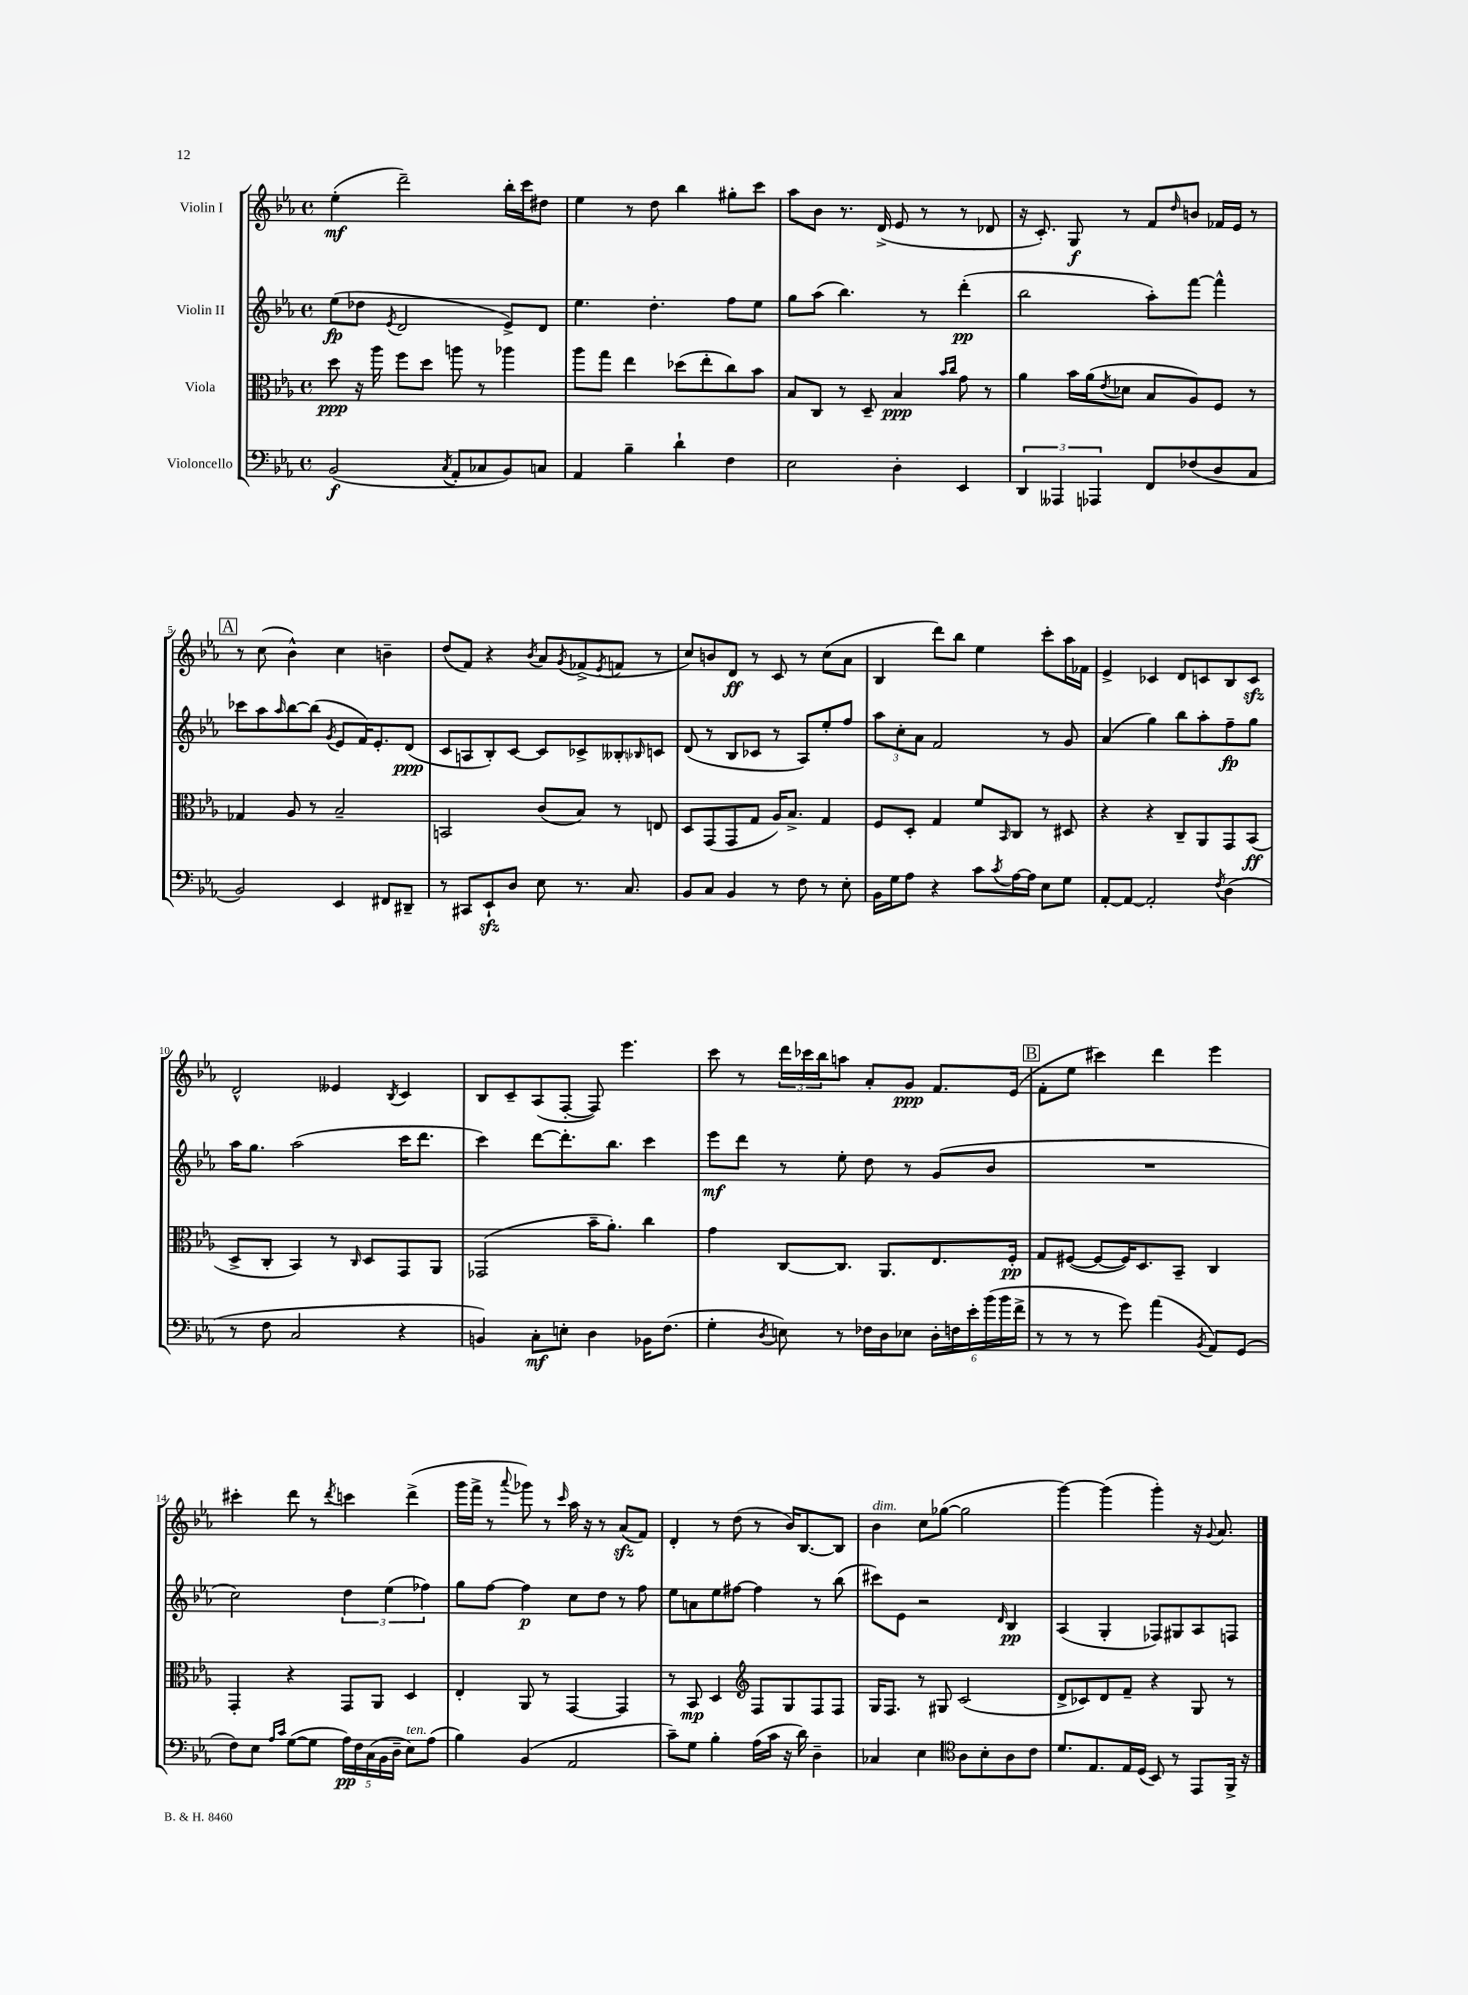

**kern	**dynam	**kern	**dynam	**kern	**dynam	**kern	**dynam
*part4	*part4	*part3	*part3	*part2	*part2	*part1	*part1
*staff4	*staff4	*staff3	*staff3	*staff2	*staff2	*staff1	*staff1
*I"Violoncello	*	*I"Viola	*	*I"Violin II	*	*I"Violin I	*
*clefF4	*	*clefC3	*	*clefG2	*	*clefG2	*
*k[b-e-a-]	*	*k[b-e-a-]	*	*k[b-e-a-]	*	*k[b-e-a-]	*
*M4/4	*	*M4/4	*	*M4/4	*	*M4/4	*
*met(c)	*	*met(c)	*	*met(c)	*	*met(c)	*
=1	=1	=1	=1	=1	=1	=1	=1
(2BB-/	f	8dd\	ppp	(8ee-\L	fp	(4ee-'\	mf
.	.	16r	.	8dd-X\J	.	.	.
.	.	16aa-\	.	.	.	.	.
.	.	.	.	8qe-/	.	.	.
.	.	8ff\L	.	2d/	.	2ddd~\)	.
.	.	8dd\J	.	.	.	.	.
8qC/	.	.	.	.	.	.	.
8AA-'/L	.	8aan\	.	.	.	.	.
8C-X/	.	8r	.	.	.	.	.
8BB-/)	.	4aa-X\	.	8e-^/L)	.	16bb-'\LL	.
.	.	.	.	.	.	16ccc\J	.
8Cn/J	.	.	.	8d/J	.	8dd#X\J	.
=2	=2	=2	=2	=2	=2	=2	=2
4AA-/	.	8aa-\L	.	4.ee-\	.	4ee-\	.
.	.	8gg\J	.	.	.	.	.
4B-~\	.	4ee-\	.	.	.	8r	.
.	.	.	.	4.dd'\	.	8dd\	.
4d`\	.	(8dd-X\L	.	.	.	4bb-\	.
.	.	8ee-'\	.	.	.	.	.
4F\	.	8cc\)	.	8ff\L	.	8gg#X'\L	.
.	.	8b-\J	.	8ee-\J	.	8ccc\J	.
=3	=3	=3	=3	=3	=3	=3	=3
2E-\	.	8B-/L	.	8gg\L	.	8aa-\L	.
.	.	8C/J	.	(8aa-\J	.	8b-\J	.
.	.	8r	.	4.bb-\)	.	8.r	.
.	.	8D~/	.	.	.	.	.
.	.	.	.	.	.	(16d^/	.
4D'\	.	4B-/	ppp	.	.	8e-/	.
.	.	.	.	8r	.	8r	.
.	.	16qqb-/LL	.	.	.	.	.
.	.	16qqcc/JJ	.	.	.	.	.
4EE-/	.	8g\	.	(4ddd'\	pp	8r	.
.	.	8r	.	.	.	8d-X/	.
=4	=4	=4	=4	=4	=4	=4	=4
6DD/	.	4a-\	.	2bb-\	.	16r	.
.	.	.	.	.	.	8.c'/)	.
6AAA--X/	.	.	.	.	.	.	.
.	.	16b-\LL	.	.	.	8G/	f
.	.	(16a-\J	.	.	.	.	.
6AAA-X/	.	.	.	.	.	.	.
.	.	8qe-/	.	.	.	.	.
.	.	8d-X\J	.	.	.	8r	.
8FF/L	.	8B-/L	.	8aa-'\L)	.	8f/L	.
.	.	.	.	.	.	16qqdd/	.
(8F-X/	.	8A-/)	.	[8fff\J	.	8bn/J	.
8D/	.	8F/J	.	4fff^^\]	.	16f-X/LL	.
.	.	.	.	.	.	16e-/JJ	.
8C/J	.	8r	.	.	.	8r	.
!!LO:LB:g=z
!!LO:REH:place=s1:t=A
=5	=5	=5	=5	=5	=5	=5	=5
2BB-/)	.	4G-X/	.	8ccc-X\L	.	8r	.
.	.	.	.	8aa-\	.	(8cc\	.
.	.	.	.	16qqaa-/	.	.	.
.	.	8A-/	.	[8bb-\	.	4b-^^\)	.
.	.	8r	.	(8bb-\J]	.	.	.
.	.	.	.	8qg/	.	.	.
4EE-/	.	2B-~/	.	8e-/L	.	4cc\	.
.	.	.	.	16f/K)	.	.	.
.	.	.	.	8.e-'/	.	.	.
8FF#X/L	.	.	.	.	.	4bn~\	.
8DD#X~/J	.	.	.	(8d/J	ppp	.	.
=6	=6	=6	=6	=6	=6	=6	=6
8r	.	2BBn/	.	8c/L	.	(8dd/L	.
8CC#X/L	.	.	.	8An/	.	8f/J)	.
8EE-zz`/	.	.	.	8B-'/)	.	4r	.
8D/J	.	.	.	[8c/J	.	.	.
.	.	.	.	.	.	8qb-/	.
8E-\	.	(8c/L	.	8c/L]	.	8a-/L	.
.	.	.	.	.	.	8qg/	.
8.r	.	8B-/J)	.	8c-X^/	.	(8f-X^/	.
.	.	.	.	.	.	8qe-/	.
.	.	8r	.	8B--X'/	.	8fn/J	.
8.C/	.	.	.	.	.	.	.
.	.	.	.	16qqB-X/	.	.	.
.	.	8En/	.	8cn/J	.	8r	.
=7	=7	=7	=7	=7	=7	=7	=7
8BB-/L	.	8D/L	.	(8d/	.	8cc/L)	.
8C/J	.	(8GG/	.	8r	.	8bn/	.
4BB-/	.	8GG/	.	8B-/L	.	8d/J	ff
.	.	8G/J	.	8c-X/J	.	8r	.
8r	.	16A-/KL)	.	8r	.	8c/	.
.	.	8.B-^/J	.	.	.	.	.
8F\	.	.	.	8A-/L)	.	8r	.
8r	.	4G/	.	8ee-'/	.	(8cc\L	.
8E-'\	.	.	.	8ff/J	.	8a-\J	.
=8	=8	=8	=8	=8	=8	=8	=8
16BB-\LL	.	8F/L	.	12aa-\L	.	4B-/	.
16G\J	.	.	.	.	.	.	.
.	.	.	.	12cc'\	.	.	.
8A-\J	.	8D'/J	.	.	.	.	.
.	.	.	.	12a-\J	.	.	.
4r	.	4G/	.	2f/	.	8ddd\L)	.
.	.	.	.	.	.	8bb-\J	.
8c\L	.	8f/L	.	.	.	4ee-\	.
8qc/	.	16qqBB-/	.	.	.	.	.
[16A-\L	.	8C/J	.	.	.	.	.
16A-\JJ]	.	.	.	.	.	.	.
8E-\L	.	8r	.	8r	.	8ccc'\L	.
8G\J	.	8D#X/	.	8g/	.	16aa-\L	.
.	.	.	.	.	.	16f-X\JJ	.
=9	=9	=9	=9	=9	=9	=9	=9
[8AA-'/L	.	4r	.	(4a-/	.	4e-^/	.
8AA-/J_	.	.	.	.	.	.	.
2AA-'/]	.	4r	.	4gg\)	.	4c-X/	.
.	.	8C~/L	.	8bb-\L	.	8d/L	.
.	.	8AA-/	.	8aa-'\	.	8cn/	.
8qF/	.	.	.	.	.	.	.
(4D\	.	8GG/	.	8ff~\	fp	8B-/	.
.	.	(8BB-/J	ff	8gg\J	.	8czz/J	.
!!LO:LB:g=z
=10	=10	=10	=10	=10	=10	=10	=10
8r	.	8D^/L	.	16aa-\KL	.	2d^^/	.
.	.	.	.	8.gg\J	.	.	.
8F\	.	8C'/J	.	.	.	.	.
2C/	.	4BB-/)	.	(2aa-\	.	.	.
.	.	8r	.	.	.	4e--X/	.
.	.	16qqC/	.	.	.	.	.
.	.	8D/L	.	.	.	.	.
.	.	.	.	.	.	8qB-/	.
4r	.	8GG/	.	16ccc\KL	.	4c/	.
.	.	.	.	8.ddd\J	.	.	.
.	.	8AA-/J	.	.	.	.	.
=11	=11	=11	=11	=11	=11	=11	=11
4BBn/)	.	(2GG-X/	.	4ccc\)	.	8B-/L	.
.	.	.	.	.	.	8c~/	.
8C'\L	mf	.	.	[8ddd\L	.	(8A-/	.
8En'\J	.	.	.	8.ddd'\]	.	[8F'/J	.
4D\	.	16b-~\KL	.	.	.	8F/])	.
.	.	8.a-'\J)	.	8.bb-\J	.	.	.
.	.	.	.	.	.	4.eee-\	.
16BB-X\KL	.	4cc\	.	4ccc\	.	.	.
(8.F\J	.	.	.	.	.	.	.
=12	=12	=12	=12	=12	=12	=12	=12
4G'\	.	4g\	.	8eee-\L	mf	8ccc\	.
.	.	.	.	8ddd\J	.	8r	.
8qD/	.	.	.	.	.	.	.
8En\)	.	[8C/L	.	8r	.	24ddd\LL	.
.	.	.	.	.	.	24ccc-X\	.
.	.	.	.	.	.	24bb-\J	.
8r	.	8.C/J]	.	8ee-'\	.	8aan\J	.
16F-X\LL	.	.	.	8dd\	.	8a-'/L	.
16D\J	.	8.AA-/L	.	.	.	.	.
8E-X\J	.	.	.	8r	.	8g/J	ppp
24D'\LL	.	8.E-/	.	(8g/L	.	8.f/L	.
24Fn\	.	.	.	.	.	.	.
24e-'\	.	.	.	.	.	.	.
(24b-\	.	.	.	8b-/J	.	.	.
24b-\	.	.	.	.	.	.	.
.	.	16F'/Jk	pp	.	.	(16e-/Jk	.
24f^\JJ	.	.	.	.	.	.	.
!!LO:REH:place=s1:t=B
=13	=13	=13	=13	=13	=13	=13	=13
8r	.	8G/L	.	1r	.	8f'\L	.
8r	.	([8F#X/J	.	.	.	8ee-\J	.
8r	.	8F#/L_	.	.	.	4ccc#X\)	.
8g\)	.	16F#/K])	.	.	.	.	.
.	.	8.D/	.	.	.	.	.
(4a-\	.	.	.	.	.	4ddd\	.
.	.	8BB-~/J	.	.	.	.	.
8qBB-/	.	.	.	.	.	.	.
8AA-/L)	.	4C/	.	.	.	4eee-\	.
(8GG/J	.	.	.	.	.	.	.
!!LO:LB:g=z
=14	=14	=14	=14	=14	=14	=14	=14
8F\L)	.	4GG'/	.	2cc\)	.	4ccc#X'\	.
8E-\J	.	.	.	.	.	.	.
16qqA-/LL	.	.	.	.	.	.	.
16qqc/JJ	.	.	.	.	.	.	.
([8G\L	.	4r	.	.	.	8ddd\	.
8G\J]	.	.	.	.	.	8r	.
.	.	.	.	.	.	8qddd/	.
20A-\LL)	pp	8GG/L	.	6dd\	.	4cccn\	.
20F\	.	.	.	.	.	.	.
(20C\	.	.	.	.	.	.	.
.	.	8AA-/J	.	.	.	.	.
20BB-\	.	.	.	.	.	.	.
.	.	.	.	(6ee-\	.	.	.
20D~\JJ	.	.	.	.	.	.	.
!LO:TX:a:i:t=ten.	!	!	!	!	!	!	!
8E-\L)	.	4D/	.	.	.	(4ddd^\	.
.	.	.	.	6ff-X\)	.	.	.
(8A-\J	.	.	.	.	.	.	.
=15	=15	=15	=15	=15	=15	=15	=15
4B-\)	.	4E-'/	.	8gg\L	.	16ggg\LL	.
.	.	.	.	.	.	16fff^\JJ	.
.	.	.	.	[8ff\J	.	8r	.
.	.	.	.	.	.	8qqaaa-/	.
(4BB-/	.	8AA-/	.	4ff\]	p	8ggg-X\)	.
.	.	8r	.	.	.	8r	.
.	.	.	.	.	.	16qqccc/	.
2AA-/	.	[4GG/	.	8cc\L	.	16aa-\	.
.	.	.	.	.	.	16r	.
.	.	.	.	8dd\J	.	8r	.
.	.	4GG/]	.	8r	.	(8a-zz/L	.
.	.	.	.	8ff\	.	8f/J)	.
=16	=16	=16	=16	=16	=16	=16	=16
8c~\L)	.	8r	.	8ee-\L	.	4d'/	.
8G\J	.	8BB-/	mp	8an\	.	.	.
4B-'\	.	4D/	.	8ee-\	.	8r	.
.	.	.	.	[8ff#X\J	.	(8dd\	.
*	*	*clefG2	*	*	*	*	*
(16A-\LL	.	8F/L	.	4ff#\]	.	8r	.
16c\JJ	.	.	.	.	.	.	.
16r	.	8G/	.	.	.	16b-/KL)	.
16d\)	.	.	.	.	.	[8.B-/	.
4D~\	.	8F/	.	8r	.	.	.
.	.	8F/J	.	(8bb-\	.	8B-/J]	.
=17	=17	=17	=17	=17	=17	=17	=17
!	!	!	!	!	!	!LO:TX:a:i:t=dim.	!
4C-X/	.	16G/KL	.	8ccc#X\L)	.	4b-\	.
.	.	8.F/J	.	.	.	.	.
.	.	.	.	8e-\J	.	.	.
4E-\	.	8r	.	2r	.	8cc\L	.
.	.	8G#X/	.	.	.	([8gg-X\J	.
*clefC4	*	*	*	*	*	*	*
8A-\L	.	(2c/	.	.	.	2gg-\]	.
8B-'\	.	.	.	.	.	.	.
.	.	.	.	16qqd/	.	.	.
8A-\	.	.	.	4B-/	pp	.	.
8c\J	.	.	.	.	.	.	.
=18	=18	=18	=18	=18	=18	=18	=18
8.d/L	.	8d^/L	.	(4A-/	.	[4ggg\)	.
.	.	8c-X/)	.	.	.	.	.
8.E-/	.	.	.	.	.	.	.
.	.	8d/	.	4G'/	.	(4ggg\]	.
16E-/L	.	8f~/J	.	.	.	.	.
(16D/JJ	.	.	.	.	.	.	.
8BB-/)	.	4r	.	8F-X/L)	.	4ggg'\)	.
8r	.	.	.	8G#X/	.	.	.
8EE-/L	.	8G/	.	8A-/	.	16r	.
.	.	.	.	.	.	8qqg/	.
.	.	.	.	.	.	8.a-/	.
16FF^/Jk	.	8r	.	8Fn/J	.	.	.
16r	.	.	.	.	.	.	.
==	==	==	==	==	==	==	==
*-	*-	*-	*-	*-	*-	*-	*-
